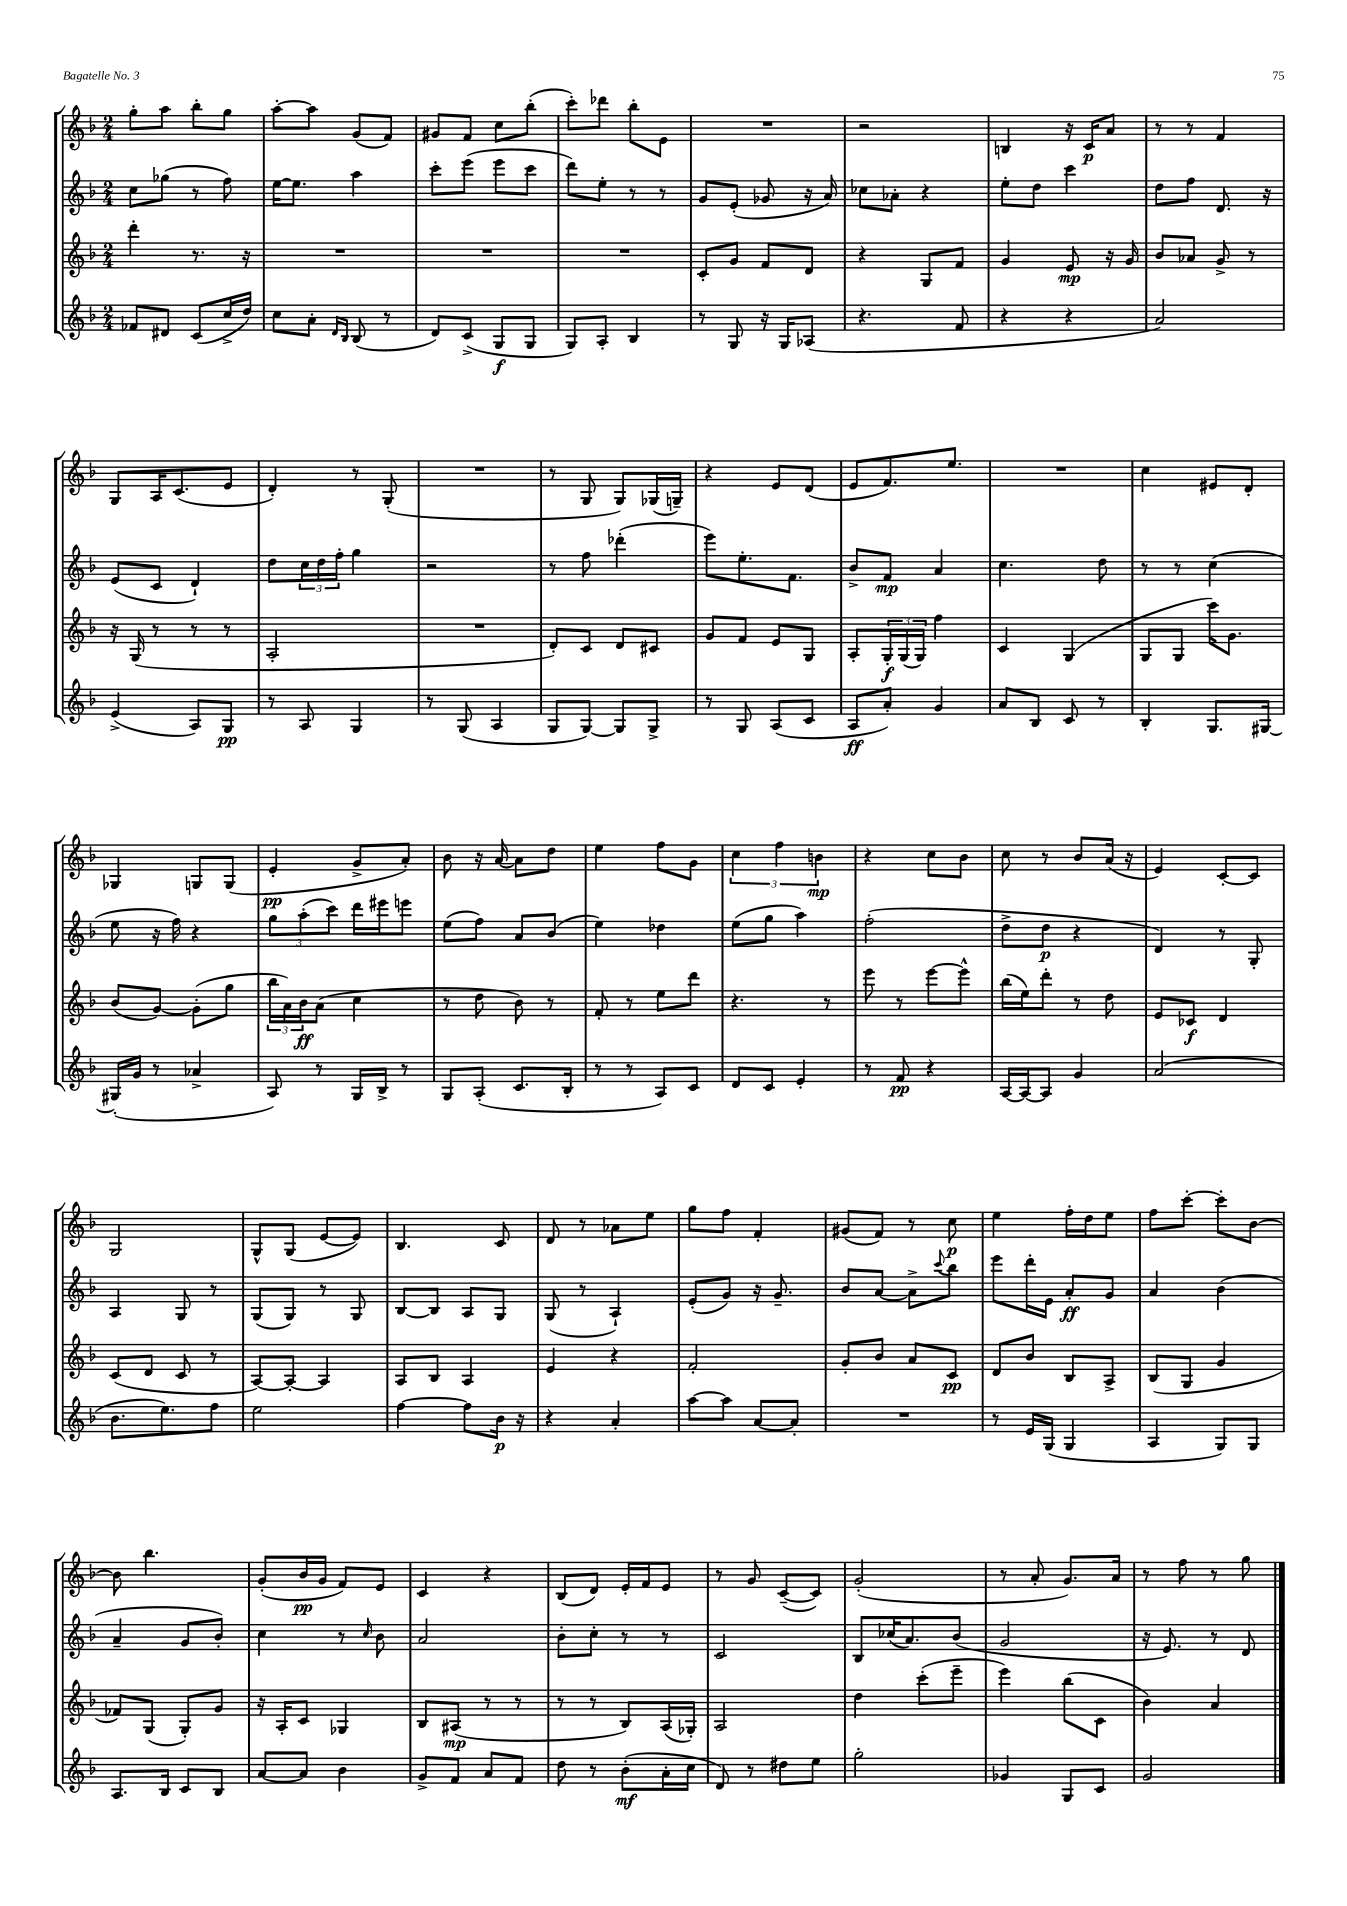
<<
\new StaffGroup <<
\new Staff = "s0" {
    \clef treble \key f \major \numericTimeSignature \time 2/4
    g''8-. a''8 bes''8-. g''8 |
    a''8~-. a''8 g'8( f'8) |
    gis'8 f'8 c''8 bes''8-.( |
    c'''8-.) des'''8 bes''8-. e'8 |
    R2 |
    r2 |
    b4 r16 c'16\p a'8 |
    r8 r8 f'4 |
    g8 a16 c'8.( e'8 |
    d'4-.) r8 g8-.( |
    R2 |
    r8 g8 g8) ges16( g16--) |
    r4 e'8 d'8( |
    e'8 f'8.) e''8. |
    R2 |
    c''4 eis'8 d'8-. |
    ges4 g8 g8( |
    e'4-.\pp g'8-> a'8-.) |
    bes'8 r16 a'16~ a'8 d''8 |
    e''4 f''8 g'8 |
    \tuplet 3/2 { c''4 f''4 b'4\mp } |
    r4 c''8 bes'8 |
    c''8 r8 bes'8 a'16( r16 |
    e'4) c'8~-. c'8 |
    g2 |
    g8-^ g8( e'8~ e'8) |
    bes4. c'8 |
    d'8 r8 aes'8 e''8 |
    g''8 f''8 f'4-. |
    gis'8( f'8) r8 c''8\p |
    e''4 f''16-. d''16 e''8 |
    f''8 c'''8~-. c'''8-. bes'8~ |
    bes'8 bes''4. |
    g'8-.( bes'16\pp g'16 f'8) e'8 |
    c'4 r4 |
    bes8( d'8) e'16-. f'16 e'8 |
    r8 g'8 c'8~--( c'8) |
    g'2-.( |
    r8 a'8-. g'8.) a'16 |
    r8 f''8 r8 g''8 \bar "|." |
}
\new Staff = "s1" {
    \clef treble \key f \major \numericTimeSignature \time 2/4
    c''8 ges''8( r8 f''8) |
    e''16~ e''8. a''4 |
    c'''8-. e'''8( e'''8 c'''8 |
    d'''8) e''8-. r8 r8 |
    g'8 e'8-.( ges'8 r16 a'16) |
    ces''8 aes'8-. r4 |
    e''8-. d''8 c'''4 |
    d''8 f''8 d'8. r16 |
    e'8( c'8 d'4-!) |
    d''8 \tuplet 3/2 { c''16 d''16 f''16-. } g''4 |
    r2 |
    r8 f''8 des'''4-.( |
    e'''8) e''8.-. f'8. |
    bes'8-> f'8\mp a'4 |
    c''4. d''8 |
    r8 r8 c''4( |
    e''8 r16 f''16) r4 |
    \tuplet 3/2 { g''8 a''8-.( c'''8) } d'''16 eis'''16 e'''8 |
    e''8( f''8) a'8 bes'8( |
    e''4) des''4 |
    e''8( g''8 a''4) |
    f''2-.( |
    d''8-> d''8\p r4 |
    d'4) r8 g8-. |
    a4 g8 r8 |
    g8( g8) r8 g8 |
    bes8~ bes8 a8 g8 |
    g8( r8 a4-!) |
    e'8-.( g'8) r16 g'8.-- |
    bes'8 a'8~ a'8-> \appoggiatura { c'''8 } bes''8 |
    e'''8 d'''16-. e'16 a'8-.\ff g'8 |
    a'4 bes'4( |
    a'4-- g'8 bes'8-.) |
    c''4 r8 \grace { c''16 } bes'8 |
    a'2 |
    bes'8-. c''8-. r8 r8 |
    c'2 |
    bes8 ces''16( a'8.) bes'8( |
    g'2 |
    r16 e'8.) r8 d'8 \bar "|." |
}
\new Staff = "s2" {
    \clef treble \key f \major \numericTimeSignature \time 2/4
    d'''4-. r8. r16 |
    R2 |
    R2 |
    R2 |
    c'8-. g'8 f'8 d'8 |
    r4 g8 f'8 |
    g'4 e'8\mp r16 g'16 |
    bes'8 aes'8 g'8-> r8 |
    r16 g16( r8 r8 r8 |
    a2-. |
    R2 |
    d'8-.) c'8 d'8 cis'8 |
    g'8 f'8 e'8 g8 |
    a8-. \tuplet 3/2 { g16-.\f g16( g16) } f''4 |
    c'4 g4( |
    g8 g8 c'''16) g'8. |
    bes'8( g'8~) g'8-.( g''8 |
    \tuplet 3/2 { bes''16 a'16) bes'16\ff } a'8( c''4 |
    r8 d''8 bes'8) r8 |
    f'8-. r8 e''8 d'''8 |
    r4. r8 |
    e'''8 r8 e'''8~ e'''8-^ |
    bes''16( e''16) d'''8-. r8 d''8 |
    e'8 ces'8\f d'4 |
    c'8( d'8 c'8 r8 |
    a8~) a8~-. a4 |
    a8 bes8 a4 |
    e'4 r4 |
    f'2-. |
    g'8-. bes'8 a'8 c'8\pp |
    d'8 bes'8 bes8 a8-> |
    bes8( g8 g'4 |
    fes'8) g8( g8-.) g'8 |
    r16 a16-. c'8 ges4 |
    bes8 ais8\mp( r8 r8 |
    r8 r8 bes8) a16( ges16-.) |
    a2 |
    d''4 c'''8-.( e'''8-- |
    e'''4) bes''8( c'8 |
    bes'4) a'4 \bar "|." |
}
\new Staff = "s3" {
    \clef treble \key f \major \numericTimeSignature \time 2/4
    fes'8 dis'8 c'8( c''16-> d''16) |
    c''8 a'8-. \grace { d'16 bes16 } bes8( r8 |
    d'8) c'8->( g8\f g8 |
    g8) a8-. bes4 |
    r8 g8 r16 g16 aes8( |
    r4. f'8 |
    r4 r4 |
    a'2) |
    e'4->( a8) g8\pp |
    r8 a8 g4 |
    r8 g8( a4 |
    g8 g8~) g8 g8-> |
    r8 g8 a8( c'8 |
    a8\ff a'8-.) g'4 |
    a'8 bes8 c'8 r8 |
    bes4-. g8. gis16~ |
    gis16-.( g'16 r8 aes'4-> |
    a8) r8 g16 bes16-> r8 |
    g8 a8-.( c'8. bes16-. |
    r8 r8 a8) c'8 |
    d'8 c'8 e'4-. |
    r8 f'8\pp r4 |
    a16~ a16~ a8 g'4 |
    a'2( |
    bes'8. e''8.) f''8 |
    e''2 |
    f''4~ f''8 bes'16\p r16 |
    r4 a'4-. |
    a''8~ a''8 a'8~ a'8-. |
    R2 |
    r8 e'16 g16( g4 |
    a4 g8) g8 |
    a8. bes16 c'8 bes8 |
    a'8~ a'8 bes'4 |
    g'8-> f'8 a'8 f'8 |
    d''8 r8 bes'8-.\mf( a'16-. c''16 |
    d'8) r8 dis''8 e''8 |
    g''2-. |
    ges'4 g8 c'8 |
    g'2 \bar "|." |
}
>>
>>
\layout { \context { \Score \remove "Bar_number_engraver" } }
